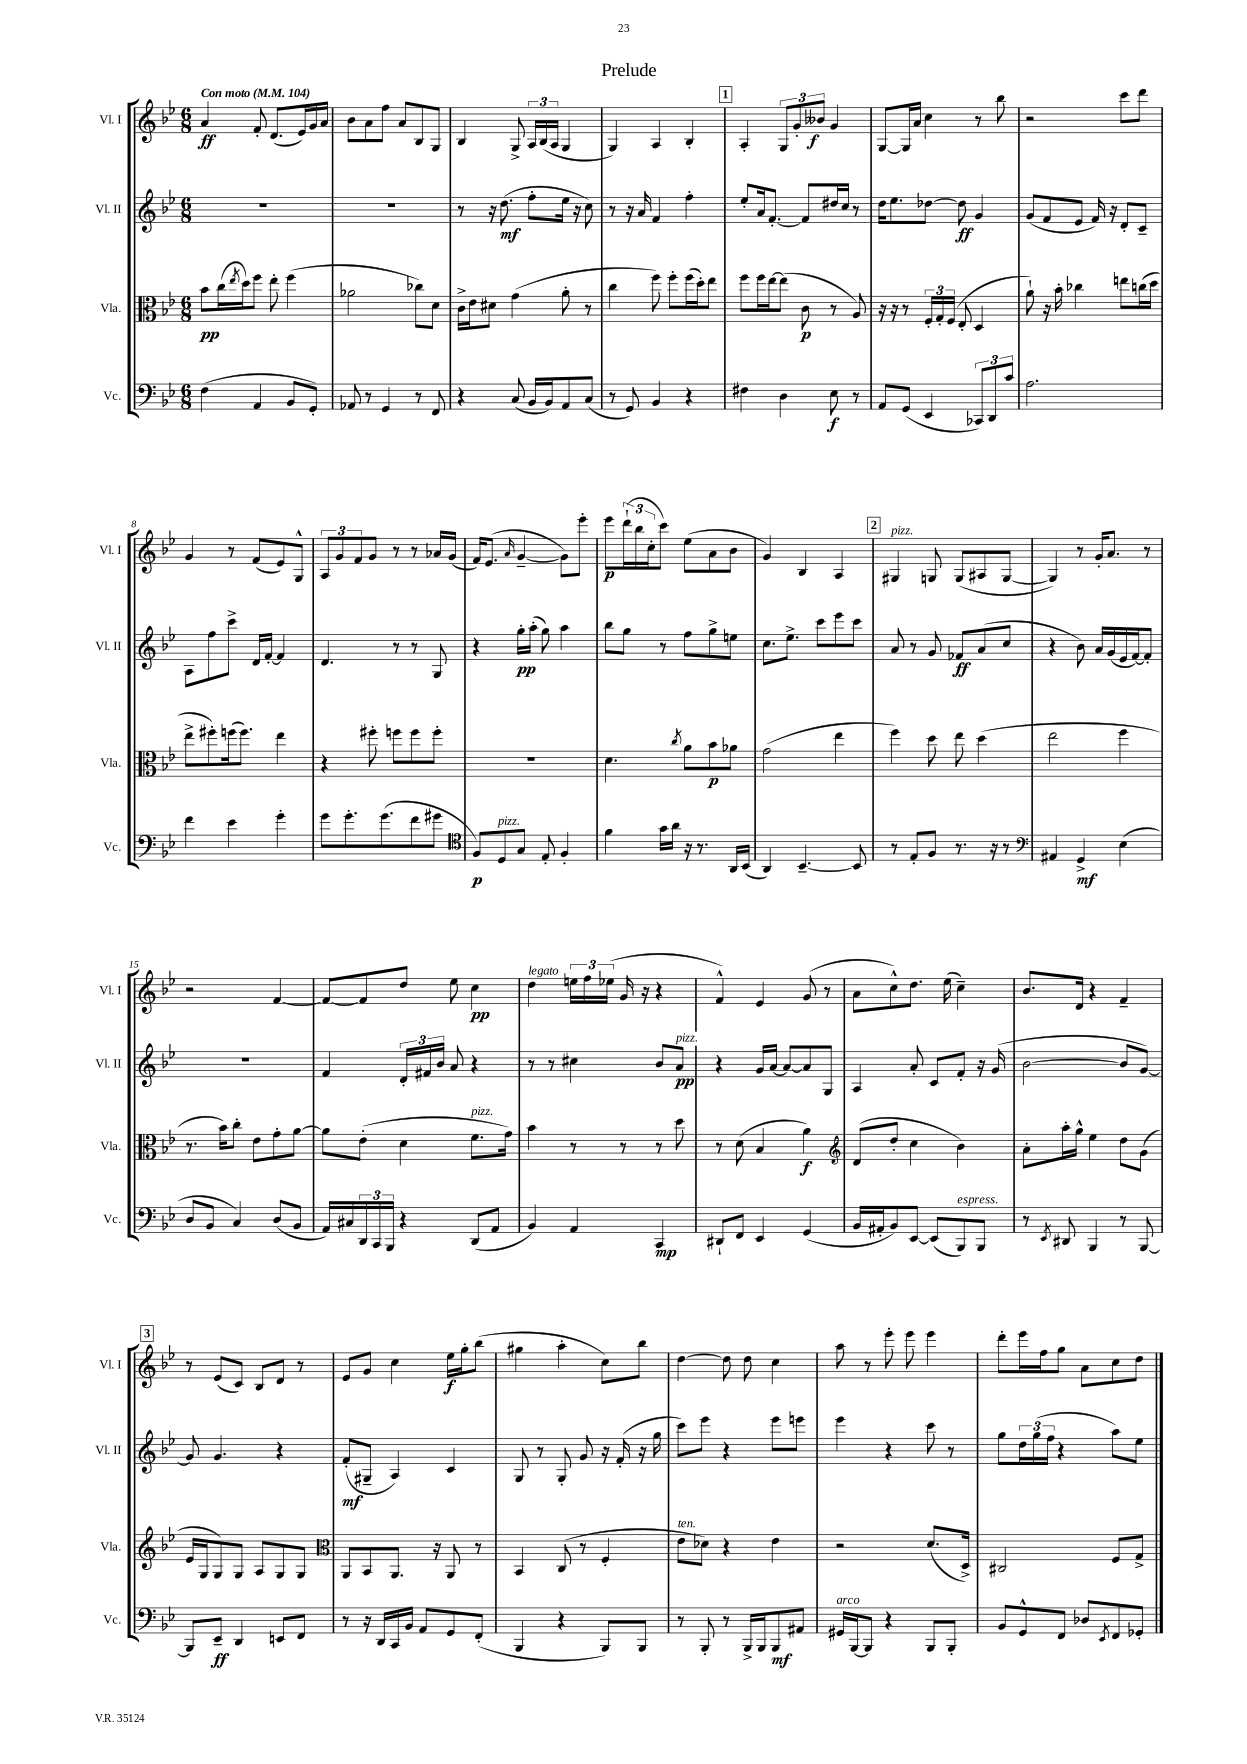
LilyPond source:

\header { title = "Prelude" }
<<
\new StaffGroup <<
\new Staff = "s0" \with { instrumentName = "Vl. I" shortInstrumentName = "Vl. I" } {
    \clef treble \key bes \major \numericTimeSignature \time 6/8 \tempo "Con moto" 4 = 104
    a'4\ff f'8-. d'8.( ees'16) g'16 a'16 |
    bes'8 a'8 f''8 a'8 bes8 g8 |
    bes4 g8-> \tuplet 3/2 { a16 bes16( a16 } g4 |
    g4) a4 bes4-. |
    \mark \markup { \box "1" } a4-. \tuplet 3/2 { g8 g'8-. beses'8\f } g'4 |
    g8~ g16 a'16 c''4 r8 bes''8 |
    r2 c'''8 d'''8 |
    g'4 r8 f'8( ees'8) g8-^ |
    \tuplet 3/2 { a8 g'8 f'8 } g'8 r8 r8 aes'16 g'16( |
    f'16) ees'8.( \grace { a'16 } g'4~-- g'8) ees'''8-. |
    ees'''8\p \tuplet 3/2 { d'''16-!( bes''16 c''16-. } c'''8) ees''8( a'8 bes'8 |
    g'4) bes4 a4 |
    \mark \markup { \box "2" } gis4^\markup { \italic "pizz." } g8 g8( ais8 g8~ |
    g4) r8 g'16-. a'8. r8 |
    r2 f'4~ |
    f'8~ f'8 d''8 ees''8 c''4\pp |
    d''4^\markup { \italic "legato" } \tuplet 3/2 { e''16 f''16 ees''16( } g'16 r16 r4 |
    f'4-^) ees'4 g'8( r8 |
    a'8 c''8-^) d''8. ees''16( c''4--) |
    bes'8. d'16 r4 f'4-- |
    \mark \markup { \box "3" } r8 ees'8( c'8) bes8 d'8 r8 |
    ees'8 g'8 c''4 ees''16\f g''16-. bes''8( |
    gis''4 a''4-. c''8) bes''8 |
    d''4~ d''8 d''8 c''4 |
    a''8 r8 ees'''8-. ees'''8 ees'''4 |
    d'''8-. ees'''16 f''16 g''8 a'8 c''8 d''8 \bar "|." |
}
\new Staff = "s1" \with { instrumentName = "Vl. II" shortInstrumentName = "Vl. II" } {
    \clef treble \key bes \major \numericTimeSignature \time 6/8
    R2. |
    R2. |
    r8 r16 d''8.\mf( f''8-. ees''16 r16 c''8) |
    r8 r16 a'16 f'4 f''4-. |
    \mark \markup { \box "1" } ees''8-. a'16 f'8.~-. f'8 dis''16 c''16 r8 |
    d''16 ees''8. des''8~ des''8\ff g'4 |
    g'8( f'8 ees'8 f'16) r16 d'8-. c'8-- |
    a8 f''8 c'''8-> d'16 f'16~-. f'4 |
    d'4. r8 r8 g8 |
    r4 g''16-.\pp a''16-.( g''8) a''4 |
    bes''8 g''8 r8 f''8 g''8-> e''8 |
    c''8. ees''8.-> c'''8 ees'''8 c'''8 |
    \mark \markup { \box "2" } a'8 r8 g'8 fes'8\ff a'8( c''8 |
    r4 bes'8) a'16 g'16( ees'16 f'16~) f'8-. |
    R2. |
    f'4 \tuplet 3/2 { d'16-. fis'16 bes'16 } a'8 r4 |
    r8 r8 cis''4 bes'8 a'8\pp^\markup { \italic "pizz." } |
    r4 g'16 a'16~ a'8~ a'8 g8 |
    a4 a'8-. c'8 f'8-. r16 g'16( |
    bes'2~ bes'8 g'8~) |
    \mark \markup { \box "3" } g'8 g'4. r4 |
    f'8-.\mf( gis8-- a4) c'4 |
    g8 r8 g8-. g'8 r16 f'16-.( r16 g''16 |
    c'''8) ees'''8 r4 ees'''8 e'''8 |
    ees'''4 r4 c'''8 r8 |
    g''8 \tuplet 3/2 { d''16 g''16( f''16 } r4 a''8) ees''8 \bar "|." |
}
\new Staff = "s2" \with { instrumentName = "Vla." shortInstrumentName = "Vla." } {
    \clef alto \key bes \major \numericTimeSignature \time 6/8
    bes'8\pp c''16( \acciaccatura { ees''8 } d''16) f''8 ees''8-. f''4( |
    aes'2 ces''8) d'8 |
    c'16-> ees'16 dis'8 g'4( a'8-. r8 |
    c''4 f''8) f''8-. f''16( d''16-.) ees''8 |
    \mark \markup { \box "1" } f''8 f''16 ees''16~ ees''8( c'8\p r8 a8) |
    r16 r16 r8 \tuplet 3/2 { f16-. g16-. f16( } ees8-. d4 |
    a'8-!) r16 bes'16-. ces''4 e''8 c''16( d''16 |
    ees''8-> fis''8-.) f''16( f''8.) ees''4 |
    r4 fis''8-. f''8 f''8 f''8-. |
    R2. |
    d'4. \acciaccatura { c''8 } a'8 bes'8\p aes'8 |
    g'2( ees''4 |
    \mark \markup { \box "2" } f''4) d''8 ees''8 d''4( |
    ees''2 f''4 |
    r8. bes'16) c''8-. ees'8 g'8-. a'8~ |
    a'8 ees'8-.( d'4 f'8.^\markup { \italic "pizz." } g'16) |
    bes'4 r8 r8 r8 d''8 |
    r8 d'8( bes4 a'4\f) |
    \clef treble d'8( d''8-. c''4 bes'4) |
    a'8-. a''16-. g''16-^ ees''4 d''8 g'8( |
    \mark \markup { \box "3" } ees'16 g16 g8) g8 a8 g8 g8 |
    \clef alto a,8 bes,8 a,8. r16 a,8 r8 |
    bes,4 c8( r8 f4-. |
    ees'8^\markup { \italic "ten." } des'8) r4 ees'4 |
    r2 d'8.( d16->) |
    cis2 f8 g8-> \bar "|." |
}
\new Staff = "s3" \with { instrumentName = "Vc." shortInstrumentName = "Vc." } {
    \clef bass \key bes \major \numericTimeSignature \time 6/8
    f4( a,4 bes,8 g,8-.) |
    aes,8 r8 g,4 r8 f,8 |
    r4 c8( bes,16 bes,16) a,8 c8( |
    r8 g,8) bes,4 r4 |
    \mark \markup { \box "1" } fis4 d4 ees8\f r8 |
    a,8 g,8( ees,4 \tuplet 3/2 { ces,8) d,8 c'8 } |
    a2. |
    f'4 ees'4 g'4-. |
    g'8 g'8.-. g'8.( f'8 gis'8 |
    \clef tenor f8\p) d8^\markup { \italic "pizz." } g8 ees8-. f4-. |
    f'4 g'16 a'16 r16 r8. a,16 bes,16( |
    a,4) bes,4.~-- bes,8 |
    \mark \markup { \box "2" } r8 ees8-. f8 r8. r16 r8 |
    \clef bass ais,4 g,4->\mf ees4( |
    d8 bes,8 c4) d8( bes,8 |
    a,16) cis16 \tuplet 3/2 { d,16 c,16 bes,,16 } r4 d,8( a,8 |
    bes,4) a,4 c,4\mp |
    dis,8-! f,8 ees,4 g,4( |
    bes,16 ais,16-. bes,8) ees,8~ ees,8( bes,,8^\markup { \italic "espress." }) bes,,8 |
    r8 \acciaccatura { ees,8 } dis,8 bes,,4 r8 bes,,8~ |
    \mark \markup { \box "3" } bes,,8 ees,8--\ff d,4 e,8 f,8 |
    r8 r16 d,16 c,16 bes,16 a,8 g,8 f,8-.( |
    bes,,4 r4 bes,,8) bes,,8 |
    r8 bes,,8-. r8 bes,,16-> bes,,16 bes,,8\mf ais,8 |
    gis,16^\markup { \italic "arco" } bes,,16~ bes,,8 r4 bes,,8 bes,,8-. |
    bes,8 g,8-^ f,8 des8 \acciaccatura { ees,8 } f,8 ges,8-. \bar "|." |
}
>>
>>
